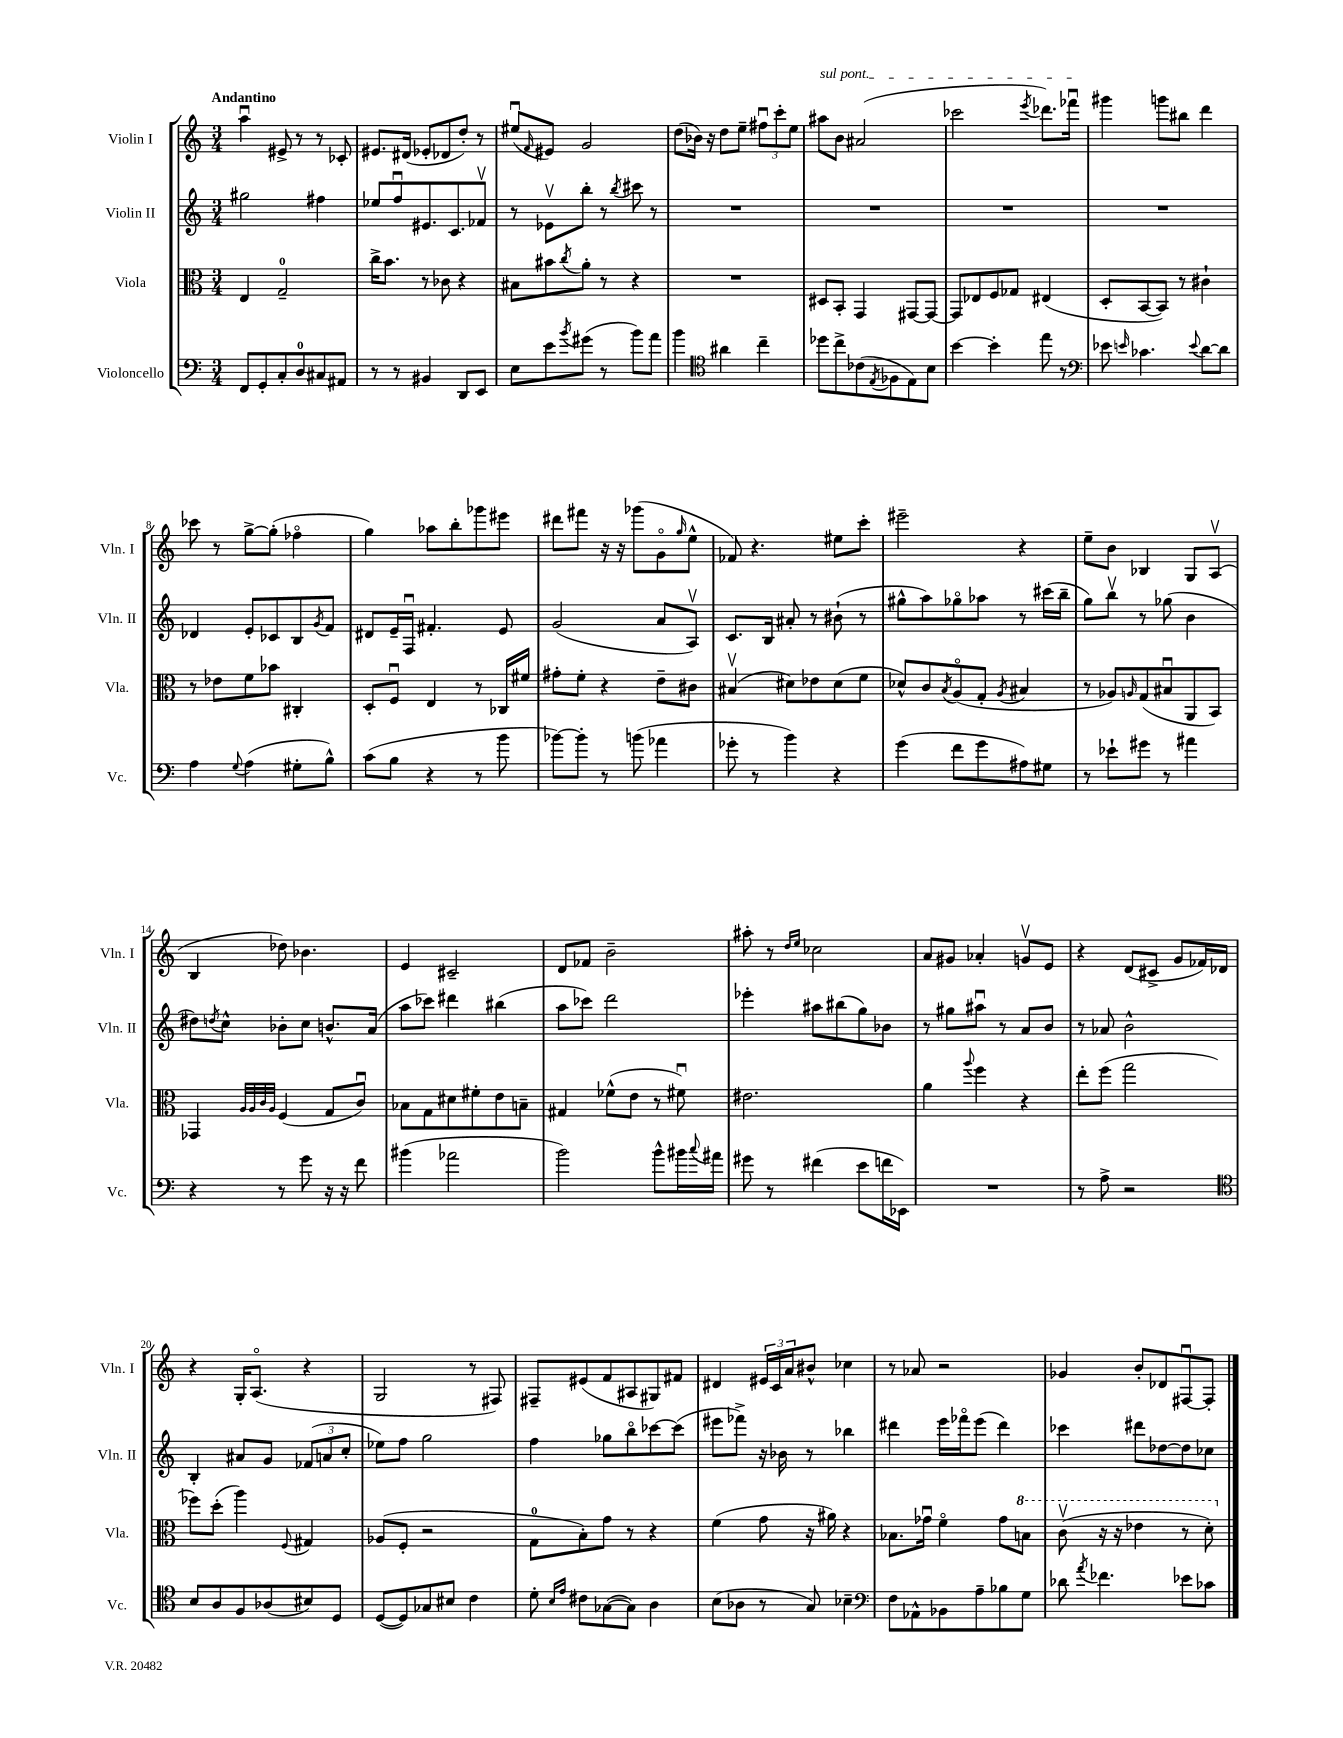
<<
\new StaffGroup <<
\new Staff = "s0" \with { instrumentName = "Violin I" shortInstrumentName = "Vln. I" } {
    \clef treble \key c \major \numericTimeSignature \time 3/4 \tempo "Andantino"
    a''4\downbow eis'8-> r8 r8 ces'8-. |
    eis'8. dis'16( ees'8-. des'8 d''8-.) r8 |
    eis''8\downbow( \grace { f'16 } eis'8) g'2 |
    d''8( bes'16) r16 d''8 e''8-- \tuplet 3/2 { fis''8\downbow c'''8-. e''8 } |
    \once \override TextSpanner.bound-details.left.text = \markup { \italic "sul pont." } ais''8\startTextSpan b'8 ais'2( |
    ces'''2 \acciaccatura { e'''8 } des'''8.) fes'''16\downbow\stopTextSpan |
    gis'''4 g'''8 bis''8 d'''4 |
    ces'''8 r8 g''8~-> g''8-.( fes''4\flageolet |
    g''4) aes''8 b''8-. ges'''8 eis'''8 |
    dis'''8 fis'''8 r16 r16 ges'''8( g'8\flageolet \grace { g''16 } e''8-^ |
    fes'8) r4. eis''8 c'''8-. |
    eis'''2-- r4 |
    e''8-- b'8 bes4 g8 a8\upbow( |
    b4 des''8) bes'4. |
    e'4 cis'2-- |
    d'8 fes'8 b'2-- |
    ais''8-. r8 \grace { d''16 e''16 } ces''2 |
    a'8 gis'8 aes'4-. g'8\upbow e'8 |
    r4 d'8( cis'8-> g'8 fes'16) des'16 |
    r4 g16-. a8.\flageolet( r4 |
    g2 r8 fis8) |
    fis8-- eis'8( f'8 ais8 gis8) fis'8 |
    dis'4 \tuplet 3/2 { eis'16 c'16 a'16 } bis'8-^ ces''4 |
    r8 aes'8 r2 |
    ges'4 b'8-. des'8 fis8~\downbow fis8-. \bar "|." |
}
\new Staff = "s1" \with { instrumentName = "Violin II" shortInstrumentName = "Vln. II" } {
    \clef treble \key c \major \numericTimeSignature \time 3/4
    gis''2 fis''4 |
    ees''8 f''8\downbow eis'8. c'8. fes'8\upbow |
    r8 ees'8\upbow b''8-. r8 \acciaccatura { b''8 } cis'''8 r8 |
    R2. |
    R2. |
    R2. |
    R2. |
    des'4 e'8-. ces'8 b8 \acciaccatura { g'8 } f'8 |
    dis'8 e'16-- f16\downbow fis'4.-. e'8 |
    g'2( a'8 a8\upbow) |
    c'8. b16 ais'8-. r8 bis'8-!( r8 |
    gis''8-^ a''8) ges''8\flageolet aes''8 r8 cis'''16( b''16-- |
    g''8) b''8\upbow r8 ges''8( b'4 |
    dis''8) \acciaccatura { d''8 } c''8-^ bes'8-. c''8 b'8.-^ a'16( |
    a''8 ces'''8) dis'''4 bis''4( |
    a''8 ces'''8) d'''2 |
    ees'''4-. ais''8 bis''8( g''8) bes'8 |
    r8 gis''8 ais''8\downbow r8 a'8 b'8 |
    r8 aes'8 b'2-^ |
    b4-. ais'8 g'8 \tuplet 3/2 { fes'8( a'8 c''8-. } |
    ees''8) f''8 g''2 |
    f''4 ges''8 b''8\flageolet ces'''8~ ces'''8( |
    eis'''8 fes'''8->) r16 bes'16 r8 bes''4 |
    dis'''4 e'''16 fes'''16\flageolet e'''8( dis'''4) |
    ces'''4 dis'''8 des''8~ des''8 ces''8 \bar "|." |
}
\new Staff = "s2" \with { instrumentName = "Viola" shortInstrumentName = "Vla." } {
    \clef alto \key c \major \numericTimeSignature \time 3/4
    e4 g2-0-- |
    c''16-> b'8. r8 ces'8 r4 |
    bis8 bis'8 \acciaccatura { c''8 } a'8-. r8 r4 |
    R2. |
    dis8 b,8-. g,4 gis,8~ gis,8~ |
    gis,8 ees8 f8 ges8 eis4( |
    d8-. b,8~ b,8) r8 cis'4-! |
    r8 ees'8 f'8 bes'8 cis4-. |
    d8-. f8\downbow e4 r8 ces16 fis'16 |
    gis'8-. f'8-. r4 e'8-- cis'8 |
    bis4\upbow( dis'8) ees'8 dis'8( f'8 |
    des'8-^) c'8 \acciaccatura { b8 } a8\flageolet( g8-. \acciaccatura { a8 } bis4 |
    r8 aes8) \grace { a16 } g8( bis8\downbow a,8 b,8) |
    ges,4 \grace { a32 a32 c'32 a32 } f4( g8 c'8\downbow) |
    bes8 g8 dis'8 fis'8-. e'8 b8-- |
    gis4 fes'8-^( e'8 r8 fis'8\downbow) |
    eis'2. |
    a'4 \appoggiatura { a''8 } f''4 r4 |
    e''8-. f''8( g''2 |
    fes''8) d''8-.( a''4) \appoggiatura { f8 } gis4 |
    aes8( f8-. r2 |
    g8-0 b8-.) g'8 r8 r4 |
    f'4( g'8 r16 ais'16) r4 |
    bes8. ges'16\downbow f'4\flageolet ges'8 \ottava #1 b'!8 |
    c''8\upbow( r16 r16 ees''4 r8 d''8-.) \ottava #0 \bar "|." |
}
\new Staff = "s3" \with { instrumentName = "Violoncello" shortInstrumentName = "Vc." } {
    \clef bass \key c \major \numericTimeSignature \time 3/4
    f,8 g,8-. c8-. d8-0 cis8 ais,8 |
    r8 r8 bis,4 d,8 e,8 |
    e8 e'8 \acciaccatura { b'8 } gis'8( r8 b'8) a'8 |
    b'4 \clef tenor ais'4 c''4-- |
    des''8 c''8-> ces'8( \acciaccatura { e8 } fes8 e8) b8 |
    b'4~ b'4-. e''8 r8 |
    \clef bass ees'8 \grace { e'16 } ces'4. \appoggiatura { e'8 } d'8~ d'8 |
    a4 \appoggiatura { g8 } a4( gis8-. b8-^) |
    c'8( b8 r4 r8 b'8 |
    bes'8~) bes'8-. r8 b'8( aes'4 |
    ges'8-. r8 b'4) r4 |
    g'4( f'8 g'8 ais8) gis8 |
    r8 ees'8-! gis'8 r8 ais'4 |
    r4 r8 g'8 r16 r16 f'8 |
    bis'4( aes'2 |
    b'2) b'8-^ bis'16 \appoggiatura { c''8 } ais'16 |
    gis'8 r8 fis'4( e'8 f'16 ees,16) |
    R2. |
    r8 a8-> r2 |
    \clef tenor b8 a8 f8 aes8( bis8) d8 |
    d8~( d8) ges8 bis8 c'4 |
    d'8-. \grace { b16 e'16 } cis'8 ges8~( ges8) a4 |
    b8( aes8 r8 g8) bes4-- |
    \clef bass f8 aes,8-^ bes,8 a8-- bes8 g8 |
    des'8 \acciaccatura { a'8 } fes'4. ees'8 ces'8 \bar "|." |
}
>>
>>
